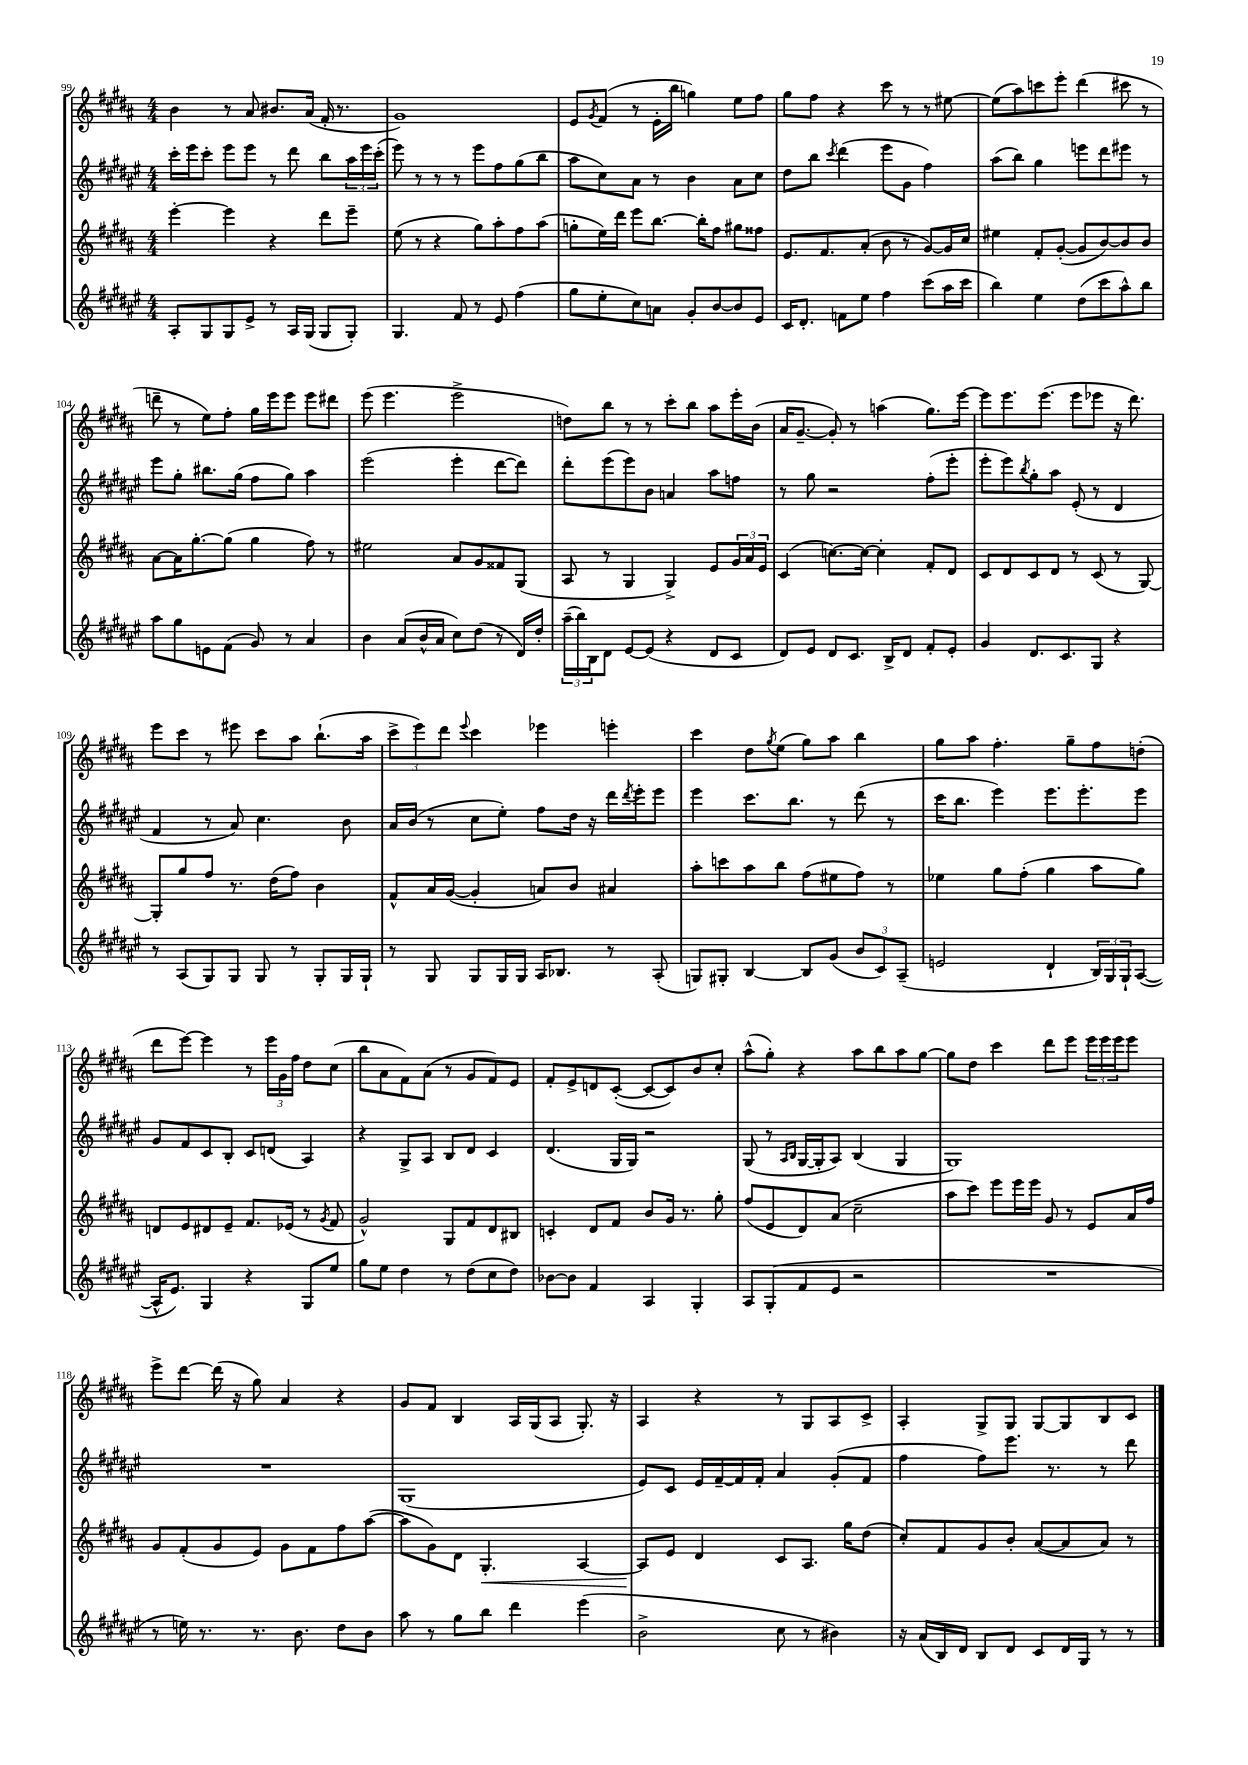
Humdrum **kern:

**kern	**kern	**dynam	**kern	**kern
*part4	*part3	*part3	*part2	*part1
*staff4	*staff3	*staff3	*staff2	*staff1
*clefG2	*clefG2	*	*clefG2	*clefG2
*k[f#c#g#d#a#e#]	*k[f#c#g#d#a#]	*	*k[f#c#g#d#a#e#]	*k[f#c#g#d#a#]
*M4/4	*M4/4	*	*M4/4	*M4/4
=99	=99	=99	=99	=99
8A#'/L	[4eee'\	.	16ccc#'\LL	4b\
.	.	.	16eee#\J	.
8G#/	.	.	8ccc#'\J	.
8G#/	4eee\]	.	8eee#\L	8r
8e#^/J	.	.	8eee#\J	8a#/
8r	4r	.	8r	8.b#X/L
16A#/LL	.	.	8ddd#\	.
(16G#/JJ	.	.	.	(16a#/Jk
8G#/L	8ddd#\L	.	8bb\L	16f#'/
.	.	.	.	8.r
8G#'/J)	8eee~\J	.	24aa#\L	.
.	.	.	24eee#\	.
.	.	.	(24ccc#'\JJ	.
=100	=100	=100	=100	=100
4.G#/	(8ee\	.	8eee#\)	1g#)
.	8r	.	8r	.
.	4r	.	8r	.
8f#/	.	.	8r	.
8r	8gg#\L)	.	8eee#\L	.
8e#/	8aa#'\	.	8ff#\	.
(4ff#\	8ff#\	.	(8gg#\	.
.	(8aa#\J	.	8bb\J	.
=101	=101	=101	=101	=101
8gg#\L	8ggn'\L	.	8aa#\L	8e/L
.	.	.	.	8qg#/
8ee#'\	16ee\L)	.	8cc#\)	(8f#/J
.	16ddd#\JJ	.	.	.
8cc#\)	8eee\L	.	8a#\J	8r
8an\J	[8.bb\J	.	8r	16e'\LL
.	.	.	.	16bb\JJ
8g#'/L	.	.	4b\	4ggn\)
.	16bb'\KL]	.	.	.
[8b/	8ff#\J	.	.	.
8b/]	8gg#X\L	.	8a#\L	8ee\L
8e#/J	8ff##X\J	.	8cc#\J	8ff#\J
=102	=102	=102	=102	=102
16c#/KL	8.e/L	.	8dd#\L	8gg#\L
8.d#'/J	.	.	.	.
.	.	.	8bb\J	8ff#\J
.	8.f#/	.	.	.
.	.	.	8qccc#/	.
8fn\L	.	.	(4ddd#\	4r
8ee#\J	(8a#'/J	.	.	.
4ff#\	8b\	.	8eee#\L	8ccc#\
.	8r	.	8g#\J	8r
(8ccc#\L	[8g#/L)	.	4ff#\)	8r
16aa#\L	16g#/L]	.	.	[8ee#X\
16ccc#\JJ	16cc#/JJ	.	.	.
=103	=103	=103	=103	=103
4bb\)	4ee#X\	.	(8aa#\L	(8ee#\L]
.	.	.	8bb\J)	8aa#\)
4ee#\	8f#'/L	.	4gg#\	8cccn\
.	([8g#'/J	.	.	8eee'\J
(8dd#\L	8g#/L]	.	8eeen\L	(4ddd#\
8ccc#\	[8b/)	.	8ddd#\	.
8aa#^^\)	8b/]	.	8eee#X\J	8ccc#X\
8bb\J	8b/J	.	8r	8r
!!LO:LB:g=z
=104	=104	=104	=104	=104
8aa#\L	[8a#\L	.	8eee#\L	8dddn~\
8gg#\	16a#\K]	.	8gg#'\J	8r
.	[8.gg#'\	.	.	.
8en\	.	.	8.bb#X\L	8ee\L)
(8f#\J	(8gg#\J]	.	.	8ff#'\J
.	.	.	(16gg#\Jk	.
8g#/)	4gg#\	.	8ff#\L	16gg#\LL
.	.	.	.	16eee\J
8r	.	.	8gg#\J)	8eee\J
4a#/	8ff#\)	.	4aa#\	8eee\L
.	8r	.	.	8ddd#X\J
=105	=105	=105	=105	=105
4b\	2ee#X\	.	(2eee#\	(8eee\
.	.	.	.	4.eee\
(8a#/L	.	.	.	.
16b^^/L	.	.	.	.
16a#/JJ	.	.	.	.
8cc#\L)	8a#/L	.	4eee#'\	2eee^\
(8dd#\J	8g#/	.	.	.
8r	8f##X/	.	[8ddd#\L	.
16d#/LL)	(8G#/J	.	8ddd#\J])	.
16dd#'/JJ	.	.	.	.
=106	=106	=106	=106	=106
(24aa#~\LL	8A#/	.	8ddd#'\L	8ddn\L)
24bb\)	.	.	.	.
24B\J	.	.	.	.
8d#\J	8r	.	(8eee#\	8bb\J
[8e#/L	4G#/	.	8eee#\)	8r
(8e#/J]	.	.	8b\J	8r
4r	4G#^/)	.	4an/	8ccc#'\L
.	.	.	.	8bb\J
8d#/L	8e/L	.	8aa#\L	8aa#\L
8c#/J	24g#/L	.	8ffn\J	16eee'\L
.	24a#/	.	.	.
.	.	.	.	(16b\JJ
.	24e/JJ	.	.	.
=107	=107	=107	=107	=107
8d#/L)	(4c#/	.	8r	16a#/KL
.	.	.	.	[8.g#~/J
8e#/J	.	.	8gg#\	.
8d#/L	[8.ccn\L)	.	2r	8g#'/])
8.c#/J	.	.	.	8r
.	16cc\Jk_	.	.	.
.	4cc'\]	.	.	(4aan\
16B^/KL	.	.	.	.
8d#/J	.	.	.	.
8f#'/L	8f#'/L	.	(8ff#'\L	8.gg#\L)
8e#'/J	8d#/J	.	8eee#'\J	.
.	.	.	.	[16eee\Jk
=108	=108	=108	=108	=108
4g#/	8c#/L	.	8eee#'\L	8eee\L]
.	8d#/	.	8eee#\)	8.eee\
.	.	.	8qbb/	.
8.d#/L	8c#/	.	8gg#'\	.
.	.	.	.	(8.eee\J
.	8d#/J	.	8aa#\J	.
8.c#/	.	.	.	.
.	8r	.	(8e#'/	8eee\L
8G#/J	(8c#/	.	8r	8eee-X\J
4r	8r	.	4d#/	16r
.	.	.	.	8.ddd#\)
.	[8G#/)	.	.	.
!!LO:LB:g=z
=109	=109	=109	=109	=109
8r	8G#'/L]	.	4f#/	8eee\L
(8A#/L	8gg#/	.	.	8ccc#\J
8G#/)	8ff#/J	.	8r	8r
8G#/J	8.r	.	8a#/)	8eee#X\
8G#/	.	.	4.cc#\	8ccc#\L
.	(16dd#\KL	.	.	.
8r	8ff#\J)	.	.	8aa#\J
8G#'/L	4b\	.	.	(8.bb`\L
16G#/L	.	.	8b\	.
16G#`/JJ	.	.	.	16aa#\Jk
=110	=110	=110	=110	=110
8r	8f#^^/L	.	16a#/LL	12ccc#^\L
.	.	.	(16b/JJ	.
.	.	.	.	12eee\)
8G#/	16a#/L	.	8r	.
.	.	.	.	12ddd#\J
.	([16g#/JJ	.	.	.
.	.	.	.	8qqeee/
8G#/L	4g#'/]	.	8cc#\L	4ccc#\
16G#/L	.	.	8ee#'\J)	.
16G#/JJ	.	.	.	.
16A#/KL	8an/L)	.	8ff#\L	4eee-X\
8.B-X/J	.	.	.	.
.	8b/J	.	16dd#\Jk	.
.	.	.	16r	.
8r	4a#X/	.	16ddd#\LL	4eeen'\
.	.	.	8qddd#/	.
.	.	.	16eee#'\J	.
(8A#'/	.	.	8eee#\J	.
=111	=111	=111	=111	=111
8Gn/L)	8aa#'\L	.	4eee#\	4ccc#\
8G#X'/J	8cccn\	.	.	.
[4B/	8aa#\	.	8.ccc#\L	8dd#\L
.	.	.	.	8qgg#/
.	8bb\J	.	.	(8ee\J
.	.	.	8.bb\J	.
8B/L]	(8ff#\L	.	.	8gg#\L)
(8g#/J	8ee#X\	.	8r	8aa#\J
12b/L	8ff#\J)	.	(8ddd#\	4bb\
12c#/)	.	.	.	.
.	8r	.	8r	.
(12A#~/J	.	.	.	.
=112	=112	=112	=112	=112
2en/	4ee-X\	.	16ccc#\KL	8gg#\L
.	.	.	8.bb\J	.
.	.	.	.	8aa#\J
.	8gg#\L	.	4eee#\)	4.ff#'\
.	(8ff#'\J	.	.	.
4d#`/	4gg#\	.	8.eee#\L	.
.	.	.	.	8gg#~\L
.	.	.	8.eee#'\	.
24B/LL)	8aa#\L	.	.	8ff#\
24G#/	.	.	.	.
24G#`/J	.	.	.	.
([8A#/J	8gg#\J)	.	8eee#\J	(8ddn'\J
!!LO:LB:g=z
=113	=113	=113	=113	=113
16A#^^/KL]	8dn/L	.	8g#/L	8ddd#\L
8.e#/J)	.	.	.	.
.	8e/	.	8f#/	[8eee\J)
4G#/	8d#X/	.	8c#/	4eee\]
.	8e~/J	.	8B'/J	.
4r	8.f#/L	.	8c#/L	8r
.	.	.	(8dn/J	24eee\LL
.	.	.	.	24g#\
.	(16e-X/Jk	.	.	.
.	.	.	.	24ff#\JJ
8G#/L	8r	.	4A#/)	8dd#\L
.	8qg#/	.	.	.
8ee#/J	8f#/	.	.	(8cc#\J
=114	=114	=114	=114	=114
8gg#\L	2g#^^/)	.	4r	8bb\L
8ee#\J	.	.	.	8a#\
4dd#\	.	.	8G#^/L	8f#\)
.	.	.	8A#/J	(8a#\J
8r	8G#/L	.	8B/L	8r
(8dd#\L	8f#/	.	8d#/J	8g#/L
8cc#\	8d#/	.	4c#/	8f#/)
8dd#\J)	8B#X/J	.	.	8e/J
=115	=115	=115	=115	=115
[8b-X\L	4cn'/	.	(4.d#/	8f#'/L
8b-\J]	.	.	.	8e^/
4f#/	8d#/L	.	.	8dn/
.	8f#/J	.	16G#/LL	([8c#'/J
.	.	.	16G#/JJ)	.
4A#/	8b/L	.	2r	8c#/L_
.	16g#/Jk	.	.	8c#/])
.	8.r	.	.	.
4G#'/	.	.	.	8b/
.	8gg#'\	.	.	8cc#'/J
=116	=116	=116	=116	=116
8A#/L	(8ff#/L	.	(8G#/	(8aa#^^\L
(8G#'/	8e/	.	8r	8gg#'\J)
.	.	.	16qqA#/LL	.
.	.	.	16qqB/JJ	.
8f#/	8d#/)	.	[16G#/LL	4r
.	.	.	16G#'/J]	.
8e#/J	(8a#/J	.	8A#/J)	.
2r	2cc#~\	.	(4B/	8aa#\L
.	.	.	.	8bb\
.	.	.	4G#/	8aa#\
.	.	.	.	[8gg#\J
=117	=117	=117	=117	=117
1r	8aa#\L	.	1G#)	8gg#\L]
.	8ccc#\J)	.	.	8dd#\J
.	8eee\L	.	.	4ccc#\
.	16eee\L	.	.	.
.	16eee\JJ	.	.	.
.	8g#/	.	.	8ddd#\L
.	8r	.	.	8eee\J
.	8e/L	.	.	24eee\LL
.	.	.	.	24eee\
.	.	.	.	24eee\J
.	16a#/L	.	.	8eee\J
.	16ff#/JJ	.	.	.
!!LO:LB:g=z
=118	=118	=118	=118	=118
8r	8g#/L	.	1r	8eee^\L
16een\)	(8f#'/	.	.	[8ddd#\J
8.r	.	.	.	.
.	8g#/	.	.	(16ddd#\]
.	.	.	.	16r
8.r	8e/J)	.	.	8gg#\)
.	8g#\L	.	.	4a#/
8.b\	.	.	.	.
.	8f#\	.	.	.
8dd#\L	8ff#\	.	.	4r
8b\J	([8aa#\J	.	.	.
=119	=119	=119	=119	=119
8aa#\	8aa#\L]	.	(1G#	8g#/L
8r	8g#\)	.	.	8f#/J
8gg#\L	8d#\J	.	.	4B/
!	!	!LO:HP:b	!	!
8bb\J	4.G#'/	<	.	.
4ddd#\	.	.	.	16A#/LL
.	.	.	.	(16G#/J
.	.	.	.	8A#/J
(4eee#\	[4A#/	.	.	8.G#'/)
.	.	.	.	16r
=120	=120	=120	=120	=120
2b^\	8A#/L]	.	8e#/L)	4A#/
.	8e/J	[	8c#/J	.
.	4d#/	.	16e#/LL	4r
.	.	.	[16f#~/	.
.	.	.	16f#/]	.
.	.	.	16f#'/JJ	.
8cc#\	8c#/L	.	4a#/	8r
8r	8.A#/J	.	.	8G#/L
4b#X\)	.	.	(8g#'/L	8A#/
.	16gg#\KL	.	.	.
.	(8dd#\J	.	8f#/J	8c#^/J
=121	=121	=121	=121	=121
16r	8cc#'/L)	.	4ff#\	4A#'/
(16a#/LL	.	.	.	.
16B/)	8f#/	.	.	.
16d#/JJ	.	.	.	.
8B/L	8g#/	.	8ff#\L)	8G#^/L
8d#/J	8b'/J	.	8.eee#\J	8G#/J
8c#/L	([8a#/L	.	.	[8G#/L
.	.	.	8.r	.
16d#/L	8a#/]	.	.	8G#/]
16G#/JJ	.	.	.	.
8r	8a#/J)	.	8r	8B/
8r	8r	.	8ddd#\	8c#/J
==	==	==	==	==
*-	*-	*-	*-	*-
